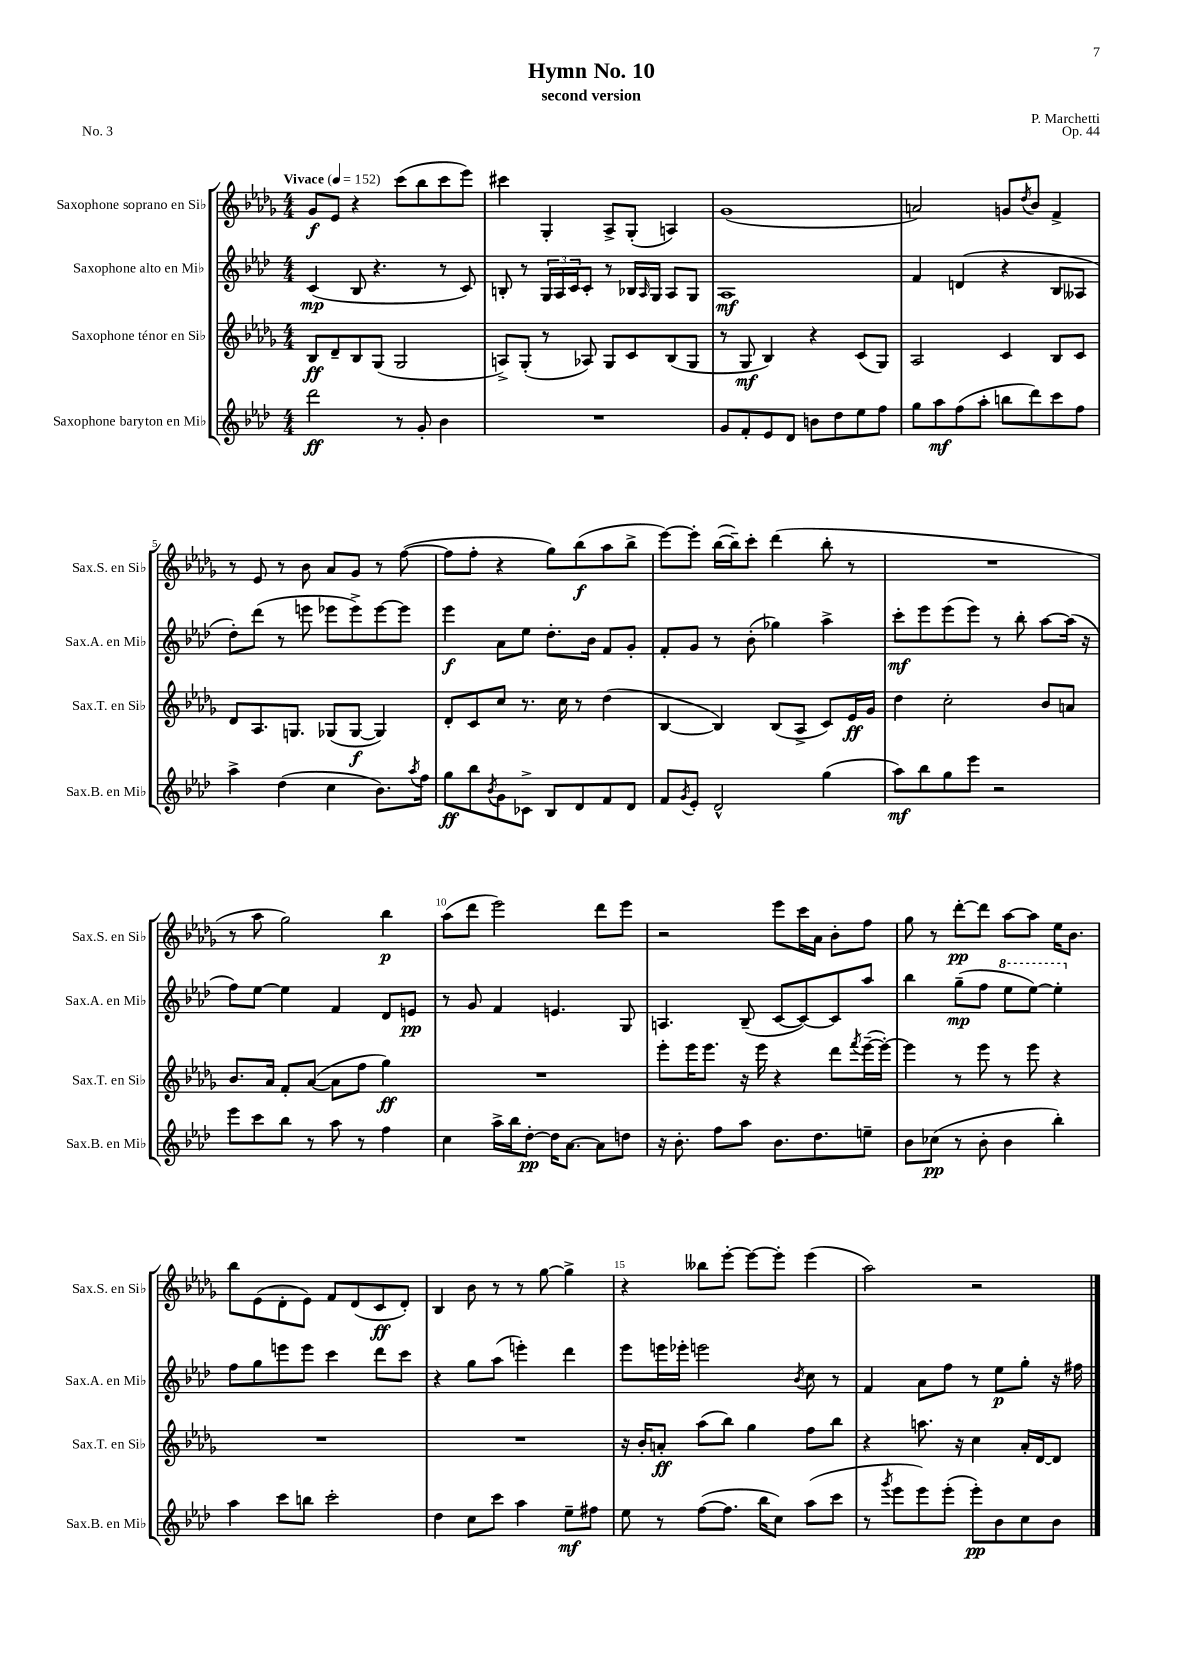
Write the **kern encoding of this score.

**kern	**dynam	**kern	**dynam	**kern	**dynam	**kern	**dynam
*part4	*part4	*part3	*part3	*part2	*part2	*part1	*part1
*staff4	*staff4	*staff3	*staff3	*staff2	*staff2	*staff1	*staff1
*I"Saxophone baryton en Mi♭	*	*I"Saxophone ténor en Si♭	*	*I"Saxophone alto en Mi♭	*	*I"Saxophone soprano en Si♭	*
*I'Sax.B. en Mi♭	*	*I'Sax.T. en Si♭	*	*I'Sax.A. en Mi♭	*	*I'Sax.S. en Si♭	*
*clefG2	*	*clefG2	*	*clefG2	*	*clefG2	*
*k[b-e-a-d-]	*	*k[b-e-a-d-g-]	*	*k[b-e-a-d-]	*	*k[b-e-a-d-g-]	*
*M4/4	*	*M4/4	*	*M4/4	*	*M4/4	*
*MM152	*	*MM152	*	*MM152	*	*MM152	*
=1	=1	=1	=1	=1	=1	=1	=1
!	!	!	!	!	!	!LO:TX:a:B:t=Vivace	!
2ddd-\	ff	8B-/L	ff	(4c/	mp	8g-/L	f
.	.	8d-~/	.	.	.	8e-/J	.
.	.	8B-/	.	8B-/	.	4r	.
.	.	(8G-/J	.	4.r	.	.	.
8r	.	2G-/	.	.	.	(8ccc\L	.
8g'/	.	.	.	.	.	8bb-\	.
4b-\	.	.	.	8r	.	8ccc\	.
.	.	.	.	8c/)	.	8eee-\J)	.
=2	=2	=2	=2	=2	=2	=2	=2
1r	.	8An^/L)	.	8Bn'/	.	4ccc#X\	.
.	.	(8G-'/J	.	8r	.	.	.
.	.	8r	.	24G/LL	.	4G-'/	.
.	.	.	.	24A-/	.	.	.
.	.	.	.	24c/J	.	.	.
.	.	8A-X/)	.	8c'/J	.	.	.
.	.	8G-/L	.	8r	.	8A-^/L	.
.	.	8c/	.	16B-X/LL	.	(8G-'/J	.
.	.	.	.	16qqA-/	.	.	.
.	.	.	.	16G/JJ	.	.	.
.	.	(8B-/	.	8A-/L	.	4An/)	.
.	.	8G-/J	.	8G/J	.	.	.
=3	=3	=3	=3	=3	=3	=3	=3
8g/L	.	8r	.	1A-	mf	(1g-	.
8f'/	.	8G-/	mf	.	.	.	.
8e-/	.	4B-/)	.	.	.	.	.
8d-/J	.	.	.	.	.	.	.
8bn\L	.	4r	.	.	.	.	.
8dd-\	.	.	.	.	.	.	.
8ee-\	.	(8c/L	.	.	.	.	.
8ff\J	.	8G-/J)	.	.	.	.	.
=4	=4	=4	=4	=4	=4	=4	=4
8gg\L	.	2A-/	.	4f/	.	2an/)	.
8aa-\	mf	.	.	.	.	.	.
(8ff\	.	.	.	(4dn/	.	.	.
8aa-'\J	.	.	.	.	.	.	.
8bbn\L	.	4c/	.	4r	.	8gn/L	.
.	.	.	.	.	.	8qdd-/	.
8ddd-\)	.	.	.	.	.	8b-/J	.
8ccc\	.	8B-/L	.	8B-/L	.	4f^/	.
8ff\J	.	8c/J	.	8A--X/J	.	.	.
!!LO:LB:g=z
=5	=5	=5	=5	=5	=5	=5	=5
4aa-^\	.	8d-/L	.	8dd-'\L)	.	8r	.
.	.	8.A-/	.	(8ddd-\J	.	8e-/	.
(4dd-\	.	.	.	8r	.	8r	.
.	.	8.Gn/J	.	.	.	.	.
.	.	.	.	8eeen\	.	8b-\	.
4cc\	.	(8G-X/L	.	8eee-X\L	.	8a-/L	.
.	.	[8G-/J	f	8eee-^\)	.	8g-/J	.
8.b-\L)	.	4G-/])	.	[8eee-\	.	8r	.
.	.	.	.	8eee-\J]	.	([8ff\	.
8qaa-/	.	.	.	.	.	.	.
16ff\Jk	.	.	.	.	.	.	.
=6	=6	=6	=6	=6	=6	=6	=6
8gg\L	ff	8d-'/L	.	4eee-\	f	8ff\L]	.
8bb-\	.	8c/	.	.	.	8ff'\J	.
8qb-/	.	.	.	.	.	.	.
8g\	.	8cc/J	.	8a-\L	.	4r	.
8c-X^\J	.	8.r	.	8ee-\J	.	.	.
8B-/L	.	.	.	8.dd-'\L	.	8gg-\L)	.
.	.	16cc\	.	.	.	.	.
8d-/	.	8r	.	.	.	(8bb-\	f
.	.	.	.	16b-\Jk	.	.	.
8f/	.	(4dd-\	.	8f/L	.	8aa-\	.
8d-/J	.	.	.	8g'/J	.	8bb-^\J	.
=7	=7	=7	=7	=7	=7	=7	=7
8f/L	.	[4B-/	.	8f'/L	.	[8eee-\L)	.
8qg/	.	.	.	.	.	.	.
8e-'/J	.	.	.	8g/J	.	8eee-'\J]	.
2d-^^/	.	4B-/])	.	8r	.	([16bb-\LL	.
.	.	.	.	.	.	16bb-~\J])	.
.	.	.	.	(8b-'\	.	8ccc'\J	.
.	.	(8B-/L	.	4gg-X\)	.	(4ddd-\	.
.	.	8A-^/J	.	.	.	.	.
(4gg\	.	8c/L)	.	4aa-^\	.	8bb-'\	.
.	.	16e-/L	ff	.	.	8r	.
.	.	16g-/JJ	.	.	.	.	.
=8	=8	=8	=8	=8	=8	=8	=8
8aa-\L)	mf	4dd-\	.	8ccc'\L	mf	1r	.
8bb-\	.	.	.	8eee-\	.	.	.
8gg\	.	2cc'\	.	(8eee-\	.	.	.
8eee-\J	.	.	.	8eee-\J)	.	.	.
2r	.	.	.	8r	.	.	.
.	.	.	.	8bb-'\	.	.	.
.	.	8b-/L	.	[8aa-\L	.	.	.
.	.	8an/J	.	(16aa-\Jk]	.	.	.
.	.	.	.	16r	.	.	.
!!LO:LB:g=z
=9	=9	=9	=9	=9	=9	=9	=9
8eee-\L	.	8.b-/L	.	8ff\L)	.	8r	.
8ccc\	.	.	.	[8ee-\J	.	8aa-\	.
.	.	16a-/Jk	.	.	.	.	.
8bb-\J	.	8f'/L	.	4ee-\]	.	2gg-\)	.
8r	.	([8a-/J	.	.	.	.	.
8aa-\	.	8a-\L]	.	4f/	.	.	.
8r	.	8ff\J	.	.	.	.	.
4ff\	.	4gg-\)	ff	8d-/L	.	4bb-\	p
.	.	.	.	8en/J	pp	.	.
=10	=10	=10	=10	=10	=10	=10	=10
4cc\	.	1r	.	8r	.	(8aa-\L	.
.	.	.	.	8g/	.	8ddd-\J	.
16aa-^\LL	.	.	.	4f/	.	2eee-\)	.
16bb-\J	.	.	.	.	.	.	.
[8dd-'\J	pp	.	.	.	.	.	.
16dd-\KL]	.	.	.	4.en/	.	.	.
[8.a-\J	.	.	.	.	.	.	.
8a-\L]	.	.	.	.	.	8ddd-\L	.
8ddn\J	.	.	.	8G/	.	8eee-\J	.
=11	=11	=11	=11	=11	=11	=11	=11
16r	.	8eee-'\L	.	4.An/	.	2r	.
8.b-'\	.	.	.	.	.	.	.
.	.	16eee-\K	.	.	.	.	.
.	.	8.eee-\J	.	.	.	.	.
8ff\L	.	.	.	.	.	.	.
8aa-\J	.	16r	.	(8B-~/	.	.	.
.	.	16eee-\	.	.	.	.	.
8.b-\L	.	4r	.	[8c/L	.	8eee-\L	.
.	.	.	.	8c/_)	.	16ccc\L	.
8.dd-\	.	.	.	.	.	16a-\JJ	.
.	.	8ddd-\L	.	8c/]	.	8b-'\L	.
.	.	8qfff/	.	.	.	.	.
8een~\J	.	([16eee-~\L	.	8aa-/J	.	8ff\J	.
.	.	16eee-'\JJ_)	.	.	.	.	.
=12	=12	=12	=12	=12	=12	=12	=12
8b-\L	.	4eee-\]	.	4bb-\	.	8gg-\	.
(8cc-X\J	pp	.	.	.	.	8r	.
8r	.	8r	.	(8gg~\L	mp	[8ddd-'\L	pp
8b-'\	.	8eee-\	.	8ff\J	.	8ddd-\J]	.
*	*	*	*	*8va	*	*	*
4b-\	.	8r	.	8eee-\L	.	[8aa-\L	.
.	.	8eee-\	.	[8eee-\J)	.	8aa-\J]	.
4bb-'\)	.	4r	.	4eee-'\]	.	16ee-\KL	.
.	.	.	.	.	.	8.b-\J	.
!!LO:LB:g=z
=13	=13	=13	=13	=13	=13	=13	=13
*	*	*	*	*X8va	*	*	*
4aa-\	.	1r	.	8ff\L	.	8bb-\L	.
.	.	.	.	8gg\	.	(8e-\	.
8ccc\L	.	.	.	8eeen\	.	8d-'\	.
8bbn\J	.	.	.	8eee\J	.	8e-\J)	.
2ccc'\	.	.	.	4ccc\	.	8f/L	.
.	.	.	.	.	.	(8d-/	.
.	.	.	.	8ddd-\L	.	8c/	ff
.	.	.	.	8ccc\J	.	8d-'/J)	.
=14	=14	=14	=14	=14	=14	=14	=14
4dd-\	.	1r	.	4r	.	4B-/	.
8cc\L	.	.	.	8gg\L	.	8b-\	.
8ccc\J	.	.	.	(8aa-\J	.	8r	.
4aa-\	.	.	.	4eeen'\)	.	8r	.
.	.	.	.	.	.	[8gg-\	.
8ee-~\L	mf	.	.	4ddd-\	.	4gg-^\]	.
8ff#X\J	.	.	.	.	.	.	.
=15	=15	=15	=15	=15	=15	=15	=15
8ee-\	.	16r	.	8eee-\L	.	4r	.
.	.	16b-'/KL	.	.	.	.	.
8r	.	8an'/J	ff	16eeen\L	.	.	.
.	.	.	.	16eee-X'\JJ	.	.	.
([8ff\L	.	(8aa-\L	.	2eeen\	.	8bb--X\L	.
8.ff\J]	.	8bb-\J)	.	.	.	[8eee-'\J	.
.	.	4gg-\	.	.	.	8eee-\L_	.
16bb-\KL	.	.	.	.	.	.	.
8cc\J)	.	.	.	.	.	8eee-'\J]	.
.	.	.	.	8qb-/	.	.	.
(8aa-\L	.	8ff\L	.	8cc\	.	(4eee-\	.
8ccc\J	.	8bb-\J	.	8r	.	.	.
=16	=16	=16	=16	=16	=16	=16	=16
8r	.	4r	.	4f/	.	2aa-\)	.
8qggg/	.	.	.	.	.	.	.
8eee-\L	.	.	.	.	.	.	.
8eee-\)	.	8.aan\	.	8a-\L	.	.	.
(8eee-'\J	.	.	.	8ff\J	.	.	.
.	.	16r	.	.	.	.	.
8eee-'\L)	pp	4cc\	.	8r	.	2r	.
8b-\	.	.	.	8ee-\L	p	.	.
8cc\	.	16a-'/LL	.	8gg'\J	.	.	.
.	.	[16d-/J	.	.	.	.	.
8b-\J	.	8d-/J]	.	16r	.	.	.
.	.	.	.	16ff#X\	.	.	.
==	==	==	==	==	==	==	==
*-	*-	*-	*-	*-	*-	*-	*-
